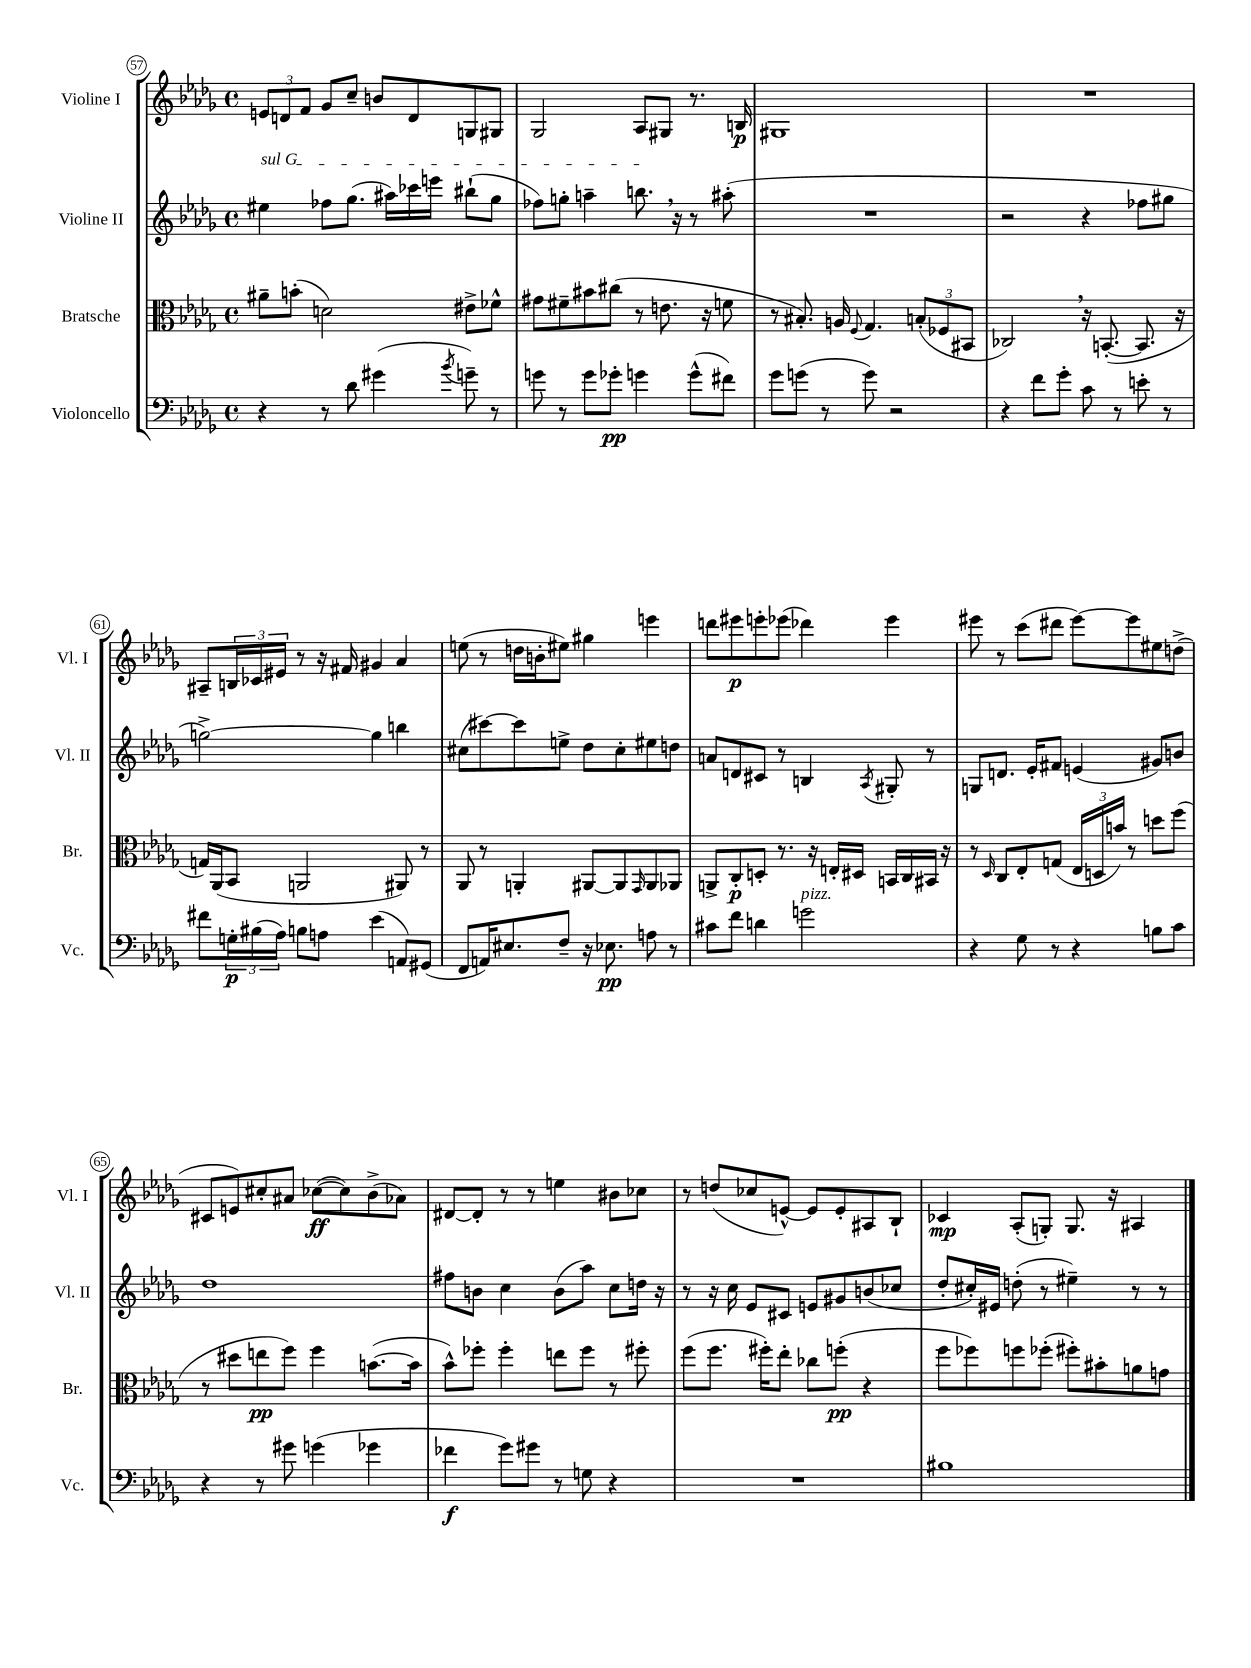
<<
\new StaffGroup <<
\new Staff = "s0" \with { instrumentName = "Violine I" shortInstrumentName = "Vl. I" } {
    \clef treble \key des \major \defaultTimeSignature \time 4/4
    \tuplet 3/2 { e'8 d'8 f'8 } ges'8 c''8-- b'8 d'8 g8 gis8 |
    ges2 aes8 gis8 r8. b16\p |
    gis1 |
    R1 |
    ais8-- \tuplet 3/2 { b16 ces'16 eis'16 } r8 r16 fis'16 gis'4 aes'4 |
    e''8( r8 d''16 b'16-. eis''8) gis''4 e'''4 |
    d'''8 eis'''8\p e'''8-. ees'''8( des'''4) ees'''4 |
    eis'''8 r8 c'''8( dis'''8 eis'''8~) eis'''8 eis''8 d''8->( |
    cis'8 e'8) cis''8-. ais'8 ces''8~\ff( ces''8) bes'8->( aes'8) |
    dis'8~ dis'8-. r8 r8 e''4 bis'8 ces''8 |
    r8 d''8( ces''8 e'8~-^) e'8 e'8-. ais8 bes8-! |
    ces'4\mp aes8-.( g8-.) g8. r16 ais4 \bar "|." |
}
\new Staff = "s1" \with { instrumentName = "Violine II" shortInstrumentName = "Vl. II" } {
    \clef treble \key des \major \defaultTimeSignature \time 4/4
    \once \override TextSpanner.bound-details.left.text = \markup { \italic "sul G" } eis''4\startTextSpan fes''8 ges''8.( ais''16) ces'''16 e'''16 bis''8-!( ges''8 |
    fes''8) g''8-. a''4-- b''8.\stopTextSpan \breathe r16 r8 ais''8-.( |
    R1 |
    r2 r4 fes''8 gis''8 |
    g''2~->) g''4 b''4 |
    cis''8( cis'''8~) cis'''8 e''8-> des''8 cis''8-. eis''8 d''8 |
    a'8 d'8 cis'8 r8 b4 \acciaccatura { aes8 } gis8-. r8 |
    g8 d'8. ees'16-. fis'8 e'4( gis'8) b'8 |
    des''1 |
    fis''8 b'8 c''4 b'8( aes''8) c''8 d''16 r16 |
    r8 r16 c''16 ees'8 cis'8 e'8 gis'8 b'8( ces''8 |
    des''8-. cis''16-.) eis'16 d''8-.( r8 eis''4--) r8 r8 \bar "|." |
}
\new Staff = "s2" \with { instrumentName = "Bratsche" shortInstrumentName = "Br." } {
    \clef alto \key des \major \defaultTimeSignature \time 4/4
    ais'8-- b'8-.( d'2) eis'8-> fes'8-^ |
    gis'8 fis'8-- bis'8 cis''8( r8 e'8. r16 f'8 |
    r8 bis8.-.) a16 \appoggiatura { f8 } ges4. \tuplet 3/2 { b8-.( fes8 bis,8 } |
    ces2) \breathe r16 b,8.~-.( b,8. r16 |
    g16) aes,16( bes,8 a,2 ais,8) r8 |
    aes,8 r8 a,4-. ais,8~ ais,8 \grace { ges,16 } ais,8 aes,8 |
    a,8-> c8-.\p d8-. r8. r16 e16-. dis16 b,16 c16 bis,16 r16 |
    r8 \grace { des16 } c8 ees8-. g8( \tuplet 3/2 { ees16 d16 b'16) } r8 d''8 f''8( |
    r8 dis''8 e''8\pp f''8) f''4 b'8.~( b'16 |
    bes'8-^) fes''8-. fes''4-. e''8 fes''8 r8 fis''8-. |
    f''8( f''8. fis''16-.) ees''8-. ces''8 f''8-.\pp( r4 |
    f''8 fes''8) f''8 fes''8-.( fis''8-.) bis'8-. a'8 g'8 \bar "|." |
}
\new Staff = "s3" \with { instrumentName = "Violoncello" shortInstrumentName = "Vc." } {
    \clef bass \key des \major \defaultTimeSignature \time 4/4
    r4 r8 des'8 gis'4( \acciaccatura { bes'8 } g'8--) r8 |
    g'8 r8 g'8 ges'8-.\pp g'4 g'8-^( fis'8) |
    ges'8 g'8( r8 g'8) r2 |
    r4 f'8 ges'8-. c'8 r8 e'8-. r8 |
    fis'8 \tuplet 3/2 { g16-.\p bis16( aes16) } b8 a8 ees'4( a,8) gis,8( |
    f,8 a,16) eis8. f8-- r16 ees8.\pp a8 r8 |
    cis'8 f'8 d'4 g'2^\markup { \italic "pizz." } |
    r4 ges8 r8 r4 b8 c'8 |
    r4 r8 gis'8 g'4( ges'4 |
    fes'4\f ges'8) gis'8 r8 g8 r4 |
    R1 |
    bis1 \bar "|." |
}
>>
>>
\layout { \context { \Score currentBarNumber = #57 \override BarNumber.stencil = #(make-stencil-circler 0.1 0.3 ly:text-interface::print) } }
